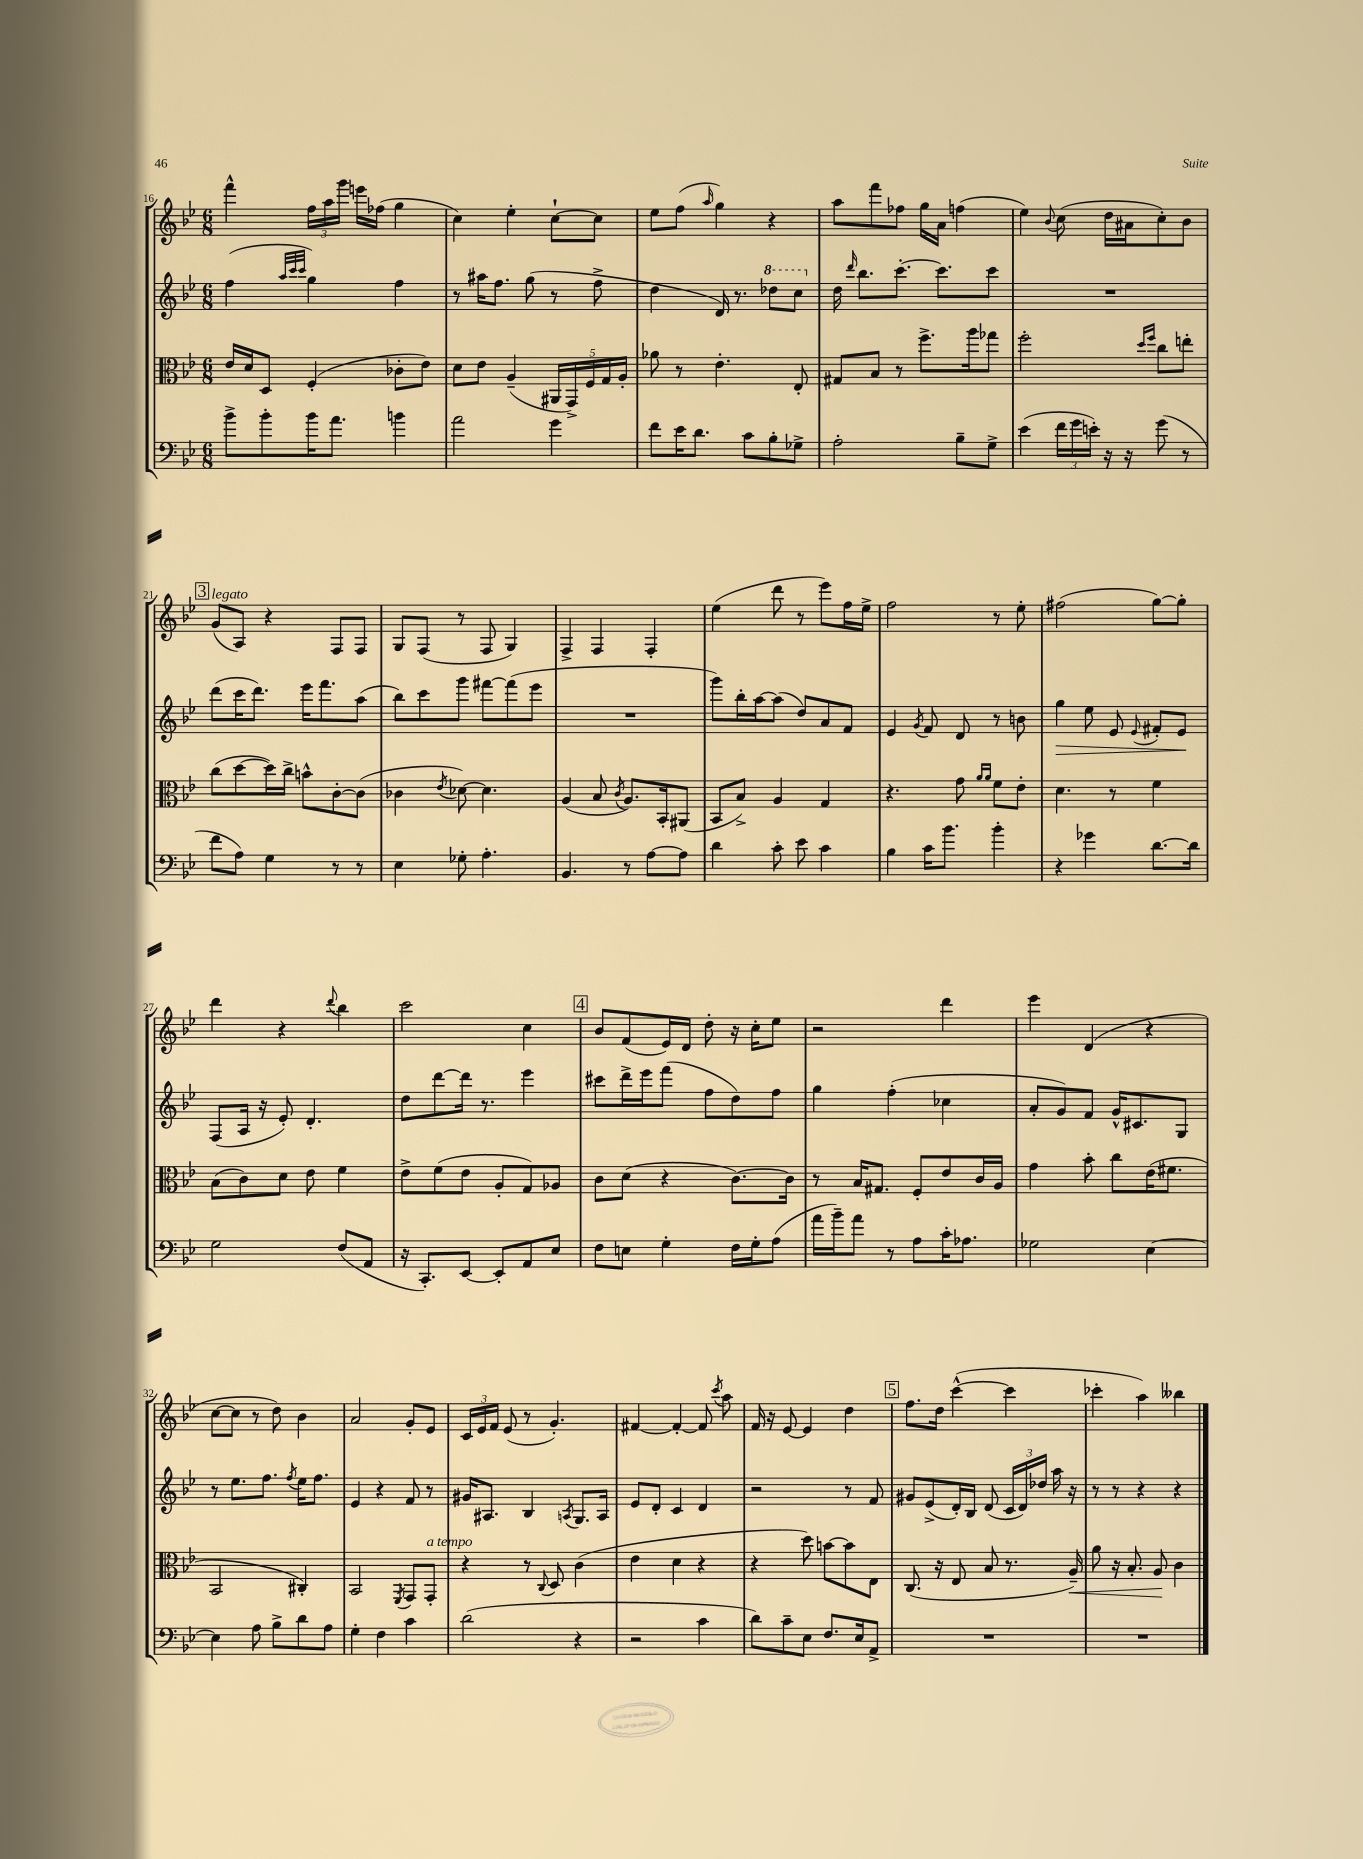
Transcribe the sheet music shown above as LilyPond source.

<<
\new StaffGroup <<
\new Staff = "s0" {
    \clef treble \key bes \major \numericTimeSignature \time 6/8
    \autoBeamOff f'''4-^ \tuplet 3/2 { f''16[ a''16 g'''16] } e'''16[ fes''16]( g''4 |
    c''4) ees''4-. c''8[~-! c''8] |
    ees''8[ f''8]( \grace { a''16 } g''4) r4 |
    a''8[ f'''8 fes''8] g''16[ a'16] f''4( |
    ees''4) \appoggiatura { bes'8 } c''8( d''16[ ais'16 c''8-.) bes'8] |
    \mark \markup { \box "3" } g'8[^\markup { \italic "legato" }( a8]) r4 f8[ f8] |
    g8[ f8]( r8 f8 g4) |
    f4-> f4 f4-. |
    ees''4( d'''8 r8 ees'''8[) f''16 ees''16]-> |
    f''2 r8 ees''8-. |
    fis''2( g''8[~) g''8]-. |
    d'''4 r4 \appoggiatura { d'''8 } bes''4 |
    c'''2 c''4 |
    \mark \markup { \box "4" } bes'8[ f'8( ees'16) d'16] d''8-. r16 c''16[-. ees''8] |
    r2 d'''4 |
    ees'''4 d'4( r4 |
    c''8[~ c''8] r8 d''8) bes'4 |
    a'2 g'8[-. ees'8] |
    \tuplet 3/2 { c'16[ ees'16 f'16] } ees'8( r8 g'4.-.) |
    fis'4~ fis'4~-. fis'8 \acciaccatura { c'''8 } a''8 |
    f'16 r16 ees'8~ ees'4 d''4 |
    \mark \markup { \box "5" } f''8.[ d''16] c'''4~-^( c'''4 |
    ces'''4-. a''4) beses''4 \bar "|." |
}
\new Staff = "s1" {
    \clef treble \key bes \major \numericTimeSignature \time 6/8
    \autoBeamOff f''4( \grace { a''32[ c'''32 c'''32] } g''4) f''4 |
    r8 ais''16[ f''8.] g''8( r8 f''8-> |
    d''4 d'16) r8. \ottava #1 des'''8[ c'''8] \ottava #0 |
    d''16 \grace { d'''16 } bes''8.[ c'''8.]~-. c'''8.[ c'''8] |
    R2. |
    \mark \markup { \box "3" } d'''8[( c'''16 d'''8.]) ees'''16[ f'''8. a''8]( |
    bes''8[) c'''8 g'''8] fis'''8[~ fis'''8( ees'''8] |
    R2. |
    g'''8[) bes''16-. a''16~ a''8]( d''8[) a'8 f'8] |
    ees'4 \acciaccatura { g'8 } f'8 d'8 r8 b'8 |
    g''4\> ees''8 ees'8 \appoggiatura { ees'8 } fis'8[-. ees'8]\! |
    f8[( a16] r16 ees'8-.) d'4.-. |
    d''8[ d'''8~ d'''16] r8. ees'''4 |
    \mark \markup { \box "4" } cis'''8[ d'''16-> ees'''16 f'''8]( f''8[ d''8) f''8] |
    g''4 f''4-.( ces''4 |
    a'8[-. g'8) f'8] g'16[-^ cis'8. g8] |
    r8 ees''8.[ f''8.] \acciaccatura { f''8 } ees''16[ f''8.] |
    ees'4 r4 f'8 r8 |
    gis'16[ ais8.] bes4 \acciaccatura { a8 } g8.[ a16] |
    ees'8[ d'8]-. c'4 d'4 |
    r2 r8 f'8 |
    \mark \markup { \box "5" } gis'8[ ees'8->( d'16-.) bes16] d'8( \tuplet 3/2 { c'16[ d'16) des''16] } a''16 r16 |
    r8 r8 r4 r4 \bar "|." |
}
\new Staff = "s2" {
    \clef alto \key bes \major \numericTimeSignature \time 6/8
    \autoBeamOff ees'16[ d'16 d8] f4-.( ces'8[-. ees'8]) |
    d'8[ ees'8] a4--( \tuplet 5/4 { ais,16[ g,16->) f16 g16 a16]-. } |
    aes'8 r8 ees'4.-. ees8-. |
    gis8[ bes8] r8 f''8.[-> a''16 ges''8] |
    f''2-. \grace { d''16[ f''16] } c''8[ e''8]-. |
    \mark \markup { \box "3" } c''8[( d''8~ d''16) c''16]-> b'8[-^ c'8~-. c'8]( |
    ces'4 \acciaccatura { ees'8 } des'8~) des'4. |
    a4( bes8 \acciaccatura { c'8 } a8.[) bes,16-. ais,8]( |
    bes,8[ bes8]->) a4 g4 |
    r4. g'8 \grace { a'16[ a'16] } f'8[ ees'8]-. |
    d'4. r8 f'4 |
    bes8[( c'8) d'8] ees'8 f'4 |
    ees'8[-> f'8( ees'8] a8[-. g8) aes8] |
    \mark \markup { \box "4" } c'8[ d'8]( r4 c'8.[~) c'16] |
    r8 bes16[ gis8.] f8[-. ees'8 c'16 a16] |
    g'4 bes'8-. c''8[ ees'16( fis'8.] |
    bes,2 cis4-.) |
    bes,2 \acciaccatura { f,8 } g,8[ g,8]-.^\markup { \italic "a tempo" } |
    r4 r8 \appoggiatura { c8 } d8 c'4( |
    ees'4 d'4 r4 |
    r4 d''8) b'8[~ b'8 ees8] |
    \mark \markup { \box "5" } c8.( r16 ees8 bes8 r8. a16--\<) |
    a'8 r16 bes8.-. a8\! c'4 \bar "|." |
}
\new Staff = "s3" {
    \clef bass \key bes \major \numericTimeSignature \time 6/8
    \autoBeamOff bes'8[-> bes'8-. bes'16 a'8.] b'4 |
    a'2 g'4 |
    f'8[ ees'16 d'8.] c'8[ bes8-. ges8]-> |
    a2-. bes8[-- g8]-> |
    ees'4( \tuplet 3/2 { f'16[ g'16 e'16]-.) } r16 r16 g'8( r8 |
    \mark \markup { \box "3" } f'8[ a8]) g4 r8 r8 |
    ees4 ges8-. a4.-. |
    bes,4. r8 a8[~ a8] |
    d'4 c'8-. ees'8 c'4 |
    bes4 c'16[ bes'8.] bes'4-. |
    r4 ges'4 d'8.[~ d'16] |
    g2 f8[( a,8] |
    r16 c,8.[-.) ees,8]~ ees,8[-. a,8 ees8] |
    \mark \markup { \box "4" } f8[ e8] g4-. f16[ g16-. a8]( |
    a'16[ bes'16--) a'8] r8 a8[ c'16-. aes8.] |
    ges2 ees4~ |
    ees4 a8 bes8[-> d'8 a8] |
    g4-. f4 c'4 |
    d'2( r4 |
    r2 c'4 |
    d'8[) c'8-- ees8] f8.[ ees16 a,8]-> |
    \mark \markup { \box "5" } R2. |
    R2. \bar "|." |
}
>>
>>
\layout { \context { \Score currentBarNumber = #16 } }
